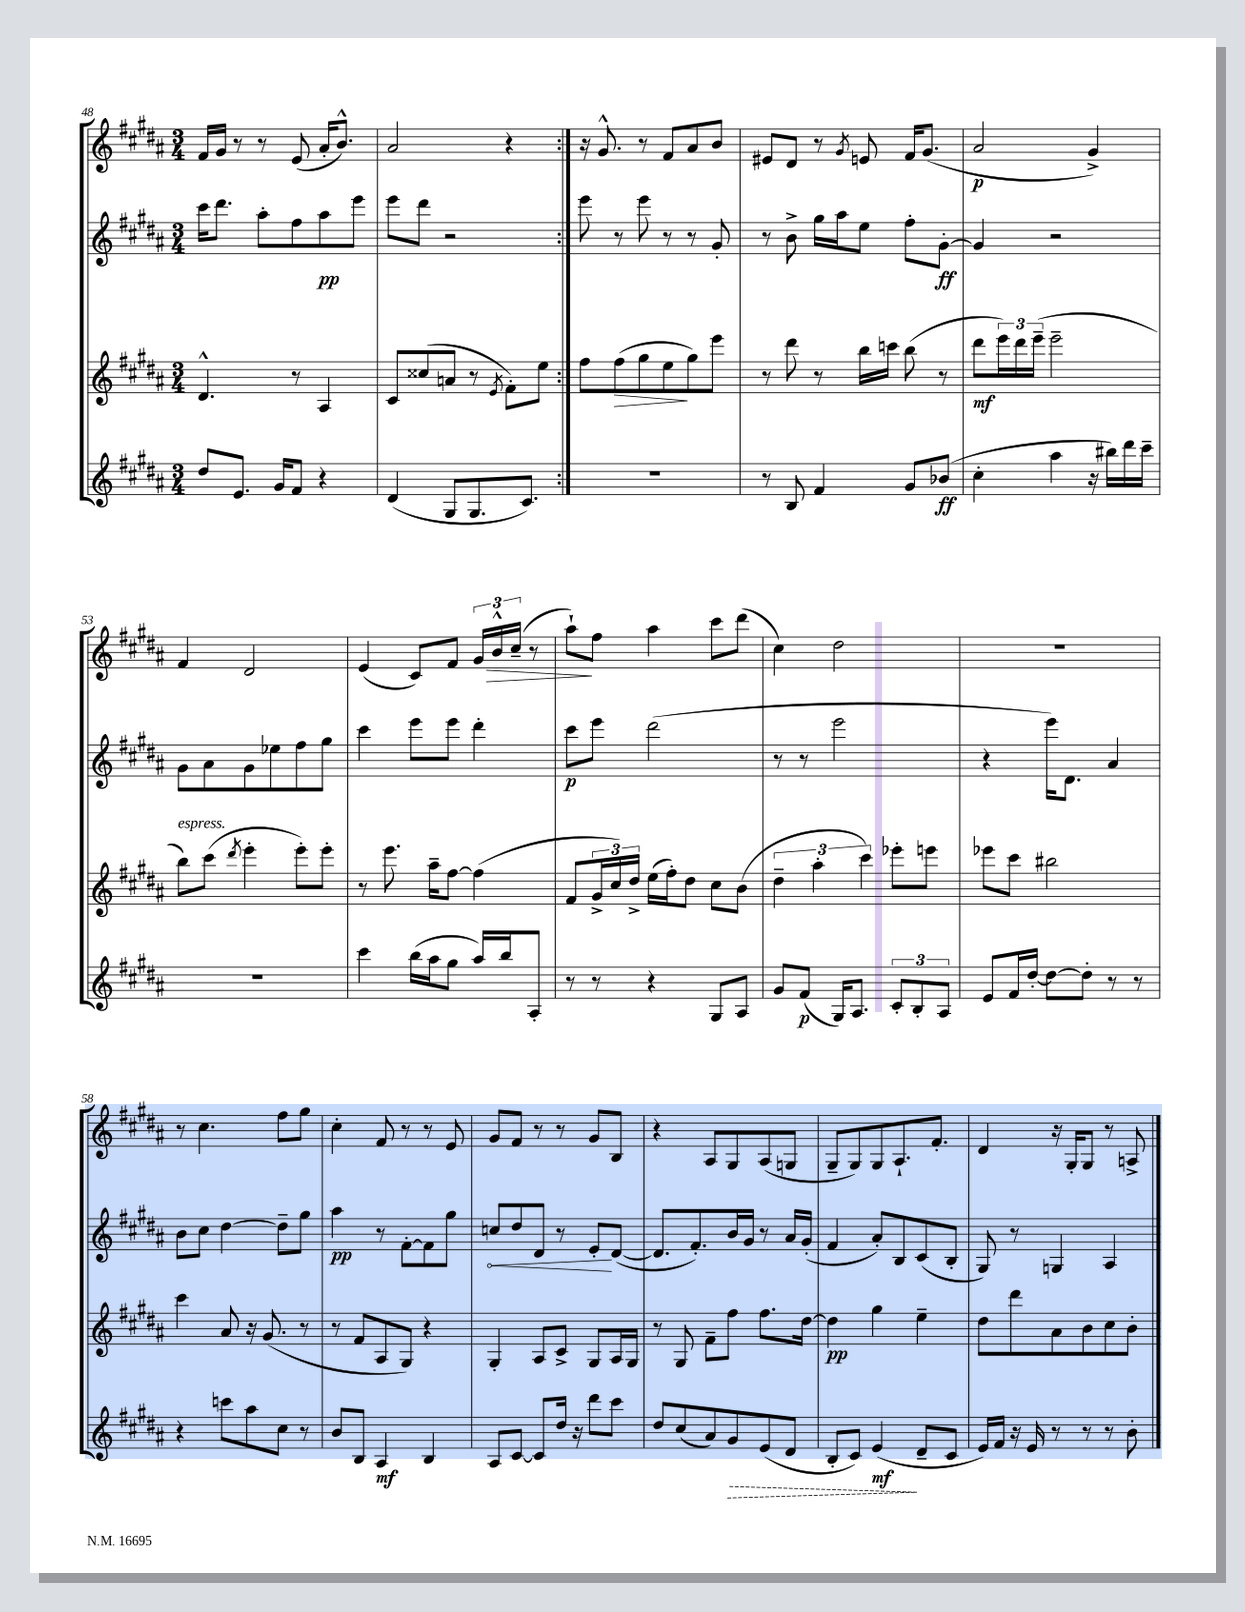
<<
\new StaffGroup <<
\new Staff = "s0" {
    \clef treble \key b \major \numericTimeSignature \time 3/4
    \repeat volta 2 { fis'16 gis'16 r8 r8 e'8( ais'16-. b'8.-^) |
    ais'2 r4 | }
    r16 gis'8.-^ r8 fis'8 ais'8 b'8 |
    eis'8 dis'8 r8 \acciaccatura { gis'8 } e'8 fis'16 gis'8.( |
    ais'2\p gis'4->) |
    fis'4 dis'2 |
    e'4( cis'8) fis'8 \tuplet 3/2 { gis'16 b'16-^\> cis''16--( } r8 |
    ais''8-!\!) fis''8 ais''4 cis'''8 dis'''8( |
    cis''4) dis''2 |
    R2. |
    r8 cis''4. fis''8 gis''8 |
    cis''4-. fis'8 r8 r8 e'8 |
    gis'8 fis'8 r8 r8 gis'8 b8 |
    r4 ais8 gis8 ais8( g8 |
    gis8-- gis8) gis8 ais8.-! fis'8.-. |
    dis'4 r16 gis16-. gis8 r8 a8-> \bar "|." |
}
\new Staff = "s1" {
    \clef treble \key b \major \numericTimeSignature \time 3/4
    \repeat volta 2 { cis'''16 dis'''8. ais''8-. fis''8 ais''8\pp e'''8 |
    e'''8 dis'''8 r2 | }
    e'''8 r8 e'''8 r8 r8 gis'8-. |
    r8 b'8-> gis''16 ais''16 e''8 fis''8-. gis'8~-.\ff |
    gis'4 r2 |
    gis'8 ais'8 gis'8 ees''8 fis''8 gis''8 |
    cis'''4 e'''8 e'''8 dis'''4-. |
    cis'''8\p e'''8 dis'''2( |
    r8 r8 e'''2 |
    r4 e'''16) dis'8. ais'4 |
    b'8 cis''8 dis''4~ dis''8-- gis''8 |
    ais''4\pp r8 fis'8~-. fis'8 gis''8 |
    \once \override Hairpin.circled-tip = ##t c''8\< dis''8 dis'8 r8 e'8-.\! dis'8~( |
    dis'8. fis'8.-.) b'16 gis'16 r8 ais'16 gis'16-.( |
    fis'4 ais'8-.) b8 cis'8( b8-. |
    gis8) r8 g4 ais4 \bar "|." |
}
\new Staff = "s2" {
    \clef treble \key b \major \numericTimeSignature \time 3/4
    \repeat volta 2 { dis'4.-^ r8 ais4 |
    cis'8 cisis''8( a'8 r8 \acciaccatura { e'8 } fis'8-.) e''8 | }
    fis''8 fis''8\>( gis''8 e''8\! gis''8) e'''8 |
    r8 dis'''8 r8 b''16 c'''16 b''8( r8 |
    dis'''8\mf \tuplet 3/2 { e'''16) dis'''16 e'''16--( } e'''2-- |
    b''8^\markup { \italic "espress." }) cis'''8( \acciaccatura { dis'''8 } e'''4-. e'''8-.) e'''8-. |
    r8 e'''8. ais''16-- fis''8~ fis''4( |
    fis'8 \tuplet 3/2 { gis'16-> cis''16) dis''16-> } e''16( fis''16-.) dis''8 cis''8 b'8( |
    \tuplet 3/2 { dis''4-- ais''4-. cis'''4) } ees'''8-. e'''8 |
    ees'''8 cis'''8 bis''2 |
    cis'''4 ais'8 r16 gis'8.( r8 |
    r8 fis'8 ais8 gis8) r4 |
    gis4-. ais8 cis'8-> gis8 ais16 gis16 |
    r8 gis8 fis'8-- fis''8 fis''8. dis''16~ |
    dis''4\pp gis''4 e''4-- |
    dis''8 dis'''8 ais'8 b'8 cis''8 b'8-. \bar "|." |
}
\new Staff = "s3" {
    \clef treble \key b \major \numericTimeSignature \time 3/4
    \repeat volta 2 { dis''8 e'8. gis'16 fis'8 r4 |
    dis'4( gis8 gis8. cis'8.) | }
    R2. |
    r8 b8 fis'4 gis'8 bes'8\ff( |
    cis''4-. ais''4 r16 bis''16) dis'''16 cis'''16-- |
    r2. |
    cis'''4 b''16( ais''16 gis''8 ais''16) b''16 ais8-. |
    r8 r8 r4 gis8 ais8 |
    gis'8 fis'8\p( gis16) ais8. \tuplet 3/2 { cis'8-. b8-. ais8 } |
    e'8 fis'16 dis''16~-. dis''8~ dis''8-. r8 r8 |
    r4 c'''8 ais''8 cis''8 r8 |
    b'8 b8 ais4\mf b4 |
    ais8 cis'8~ cis'8 dis''16 r16 dis'''8 cis'''8 |
    dis''8 cis''8( ais'8) \once \override Hairpin.style = #'dashed-line gis'8\> e'8( dis'8 |
    b8-. cis'8) e'4\mf\!( dis'8-- cis'8 |
    e'16) fis'16 r16 e'16 r8 r8 r8 b'8-. \bar "|." |
}
>>
>>
\layout { \context { \Score currentBarNumber = #48 } }
